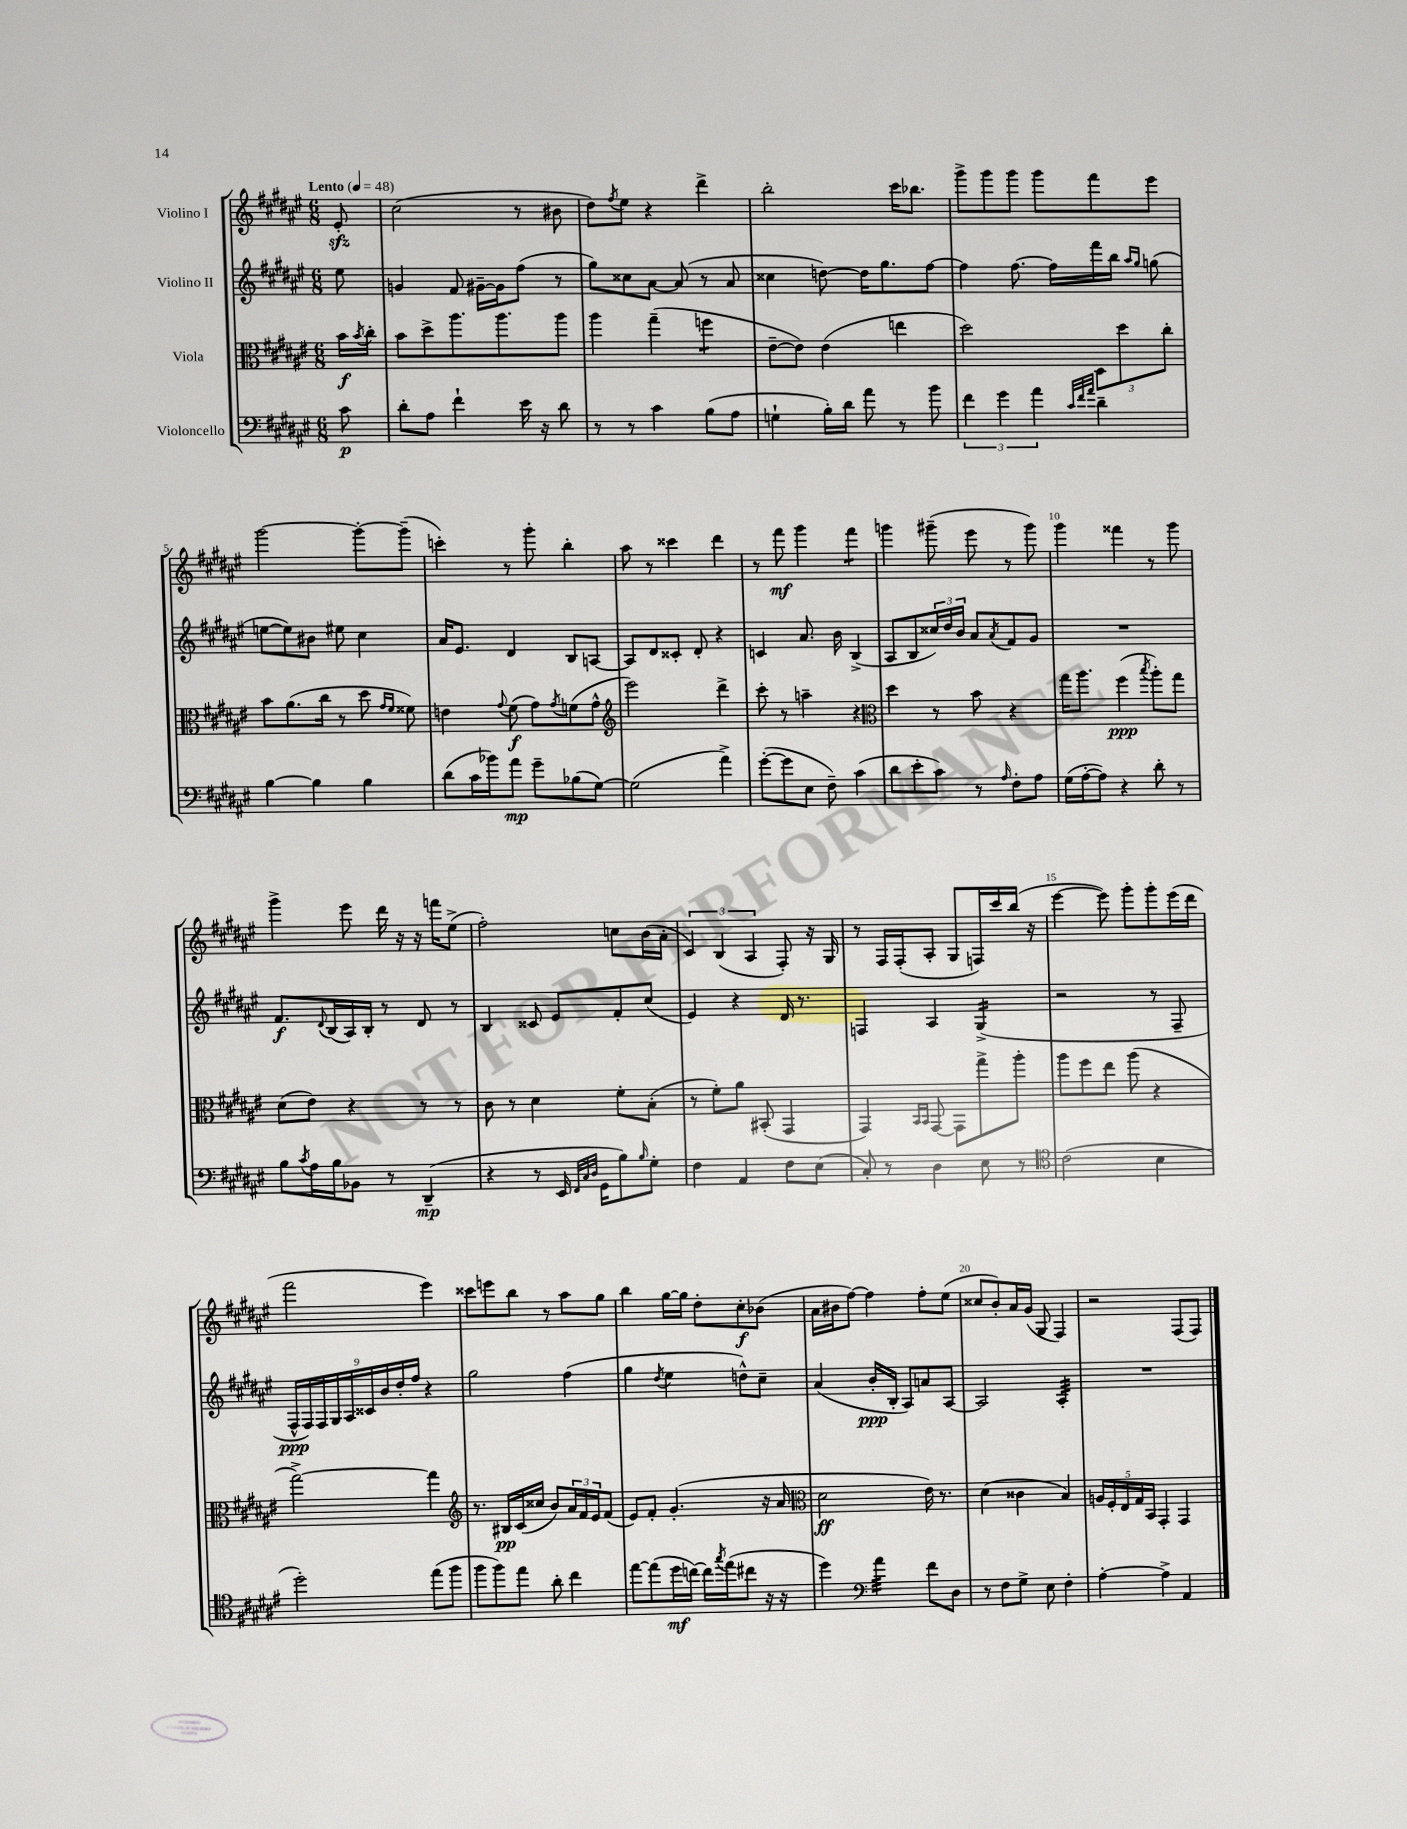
<<
\new StaffGroup <<
\new Staff = "s0" \with { instrumentName = "Violino I" } {
    \clef treble \key fis \major \numericTimeSignature \time 6/8 \partial 8 \tempo "Lento" 4 = 48
    eis'8-.\sfz |
    cis''2( r8 bis'8 |
    dis''8) \acciaccatura { fis''8 } eis''8 r4 dis'''4-> |
    b''2-. cis'''16 bes''8. |
    gis'''8-> gis'''8 gis'''8 gis'''8 fis'''8 eis'''8 |
    gis'''2~ gis'''8~-. gis'''8--( |
    c'''4-.) r8 gis'''8-. b''4-. |
    ais''8 r8 cisis'''4 dis'''4 |
    r8 fis'''8\mf gis'''4 fis'''4:8 |
    g'''4 gis'''8--( eis'''8 r8 gis'''8) |
    gis'''4 fisis'''4 r8 gis'''8 |
    gis'''4-> eis'''8 dis'''16 r16 r16 f'''16 eis''8->( |
    fis''2-.) c''8 b'16( ais'16-. |
    \tuplet 3/2 { cis'4) b4( ais4 } fis8-.) r16 gis16 |
    r8 fis16 fis16-.( ais8-. gis8 f16) cis'''16 b''16( r16 |
    eis'''4~ eis'''8) gis'''8-. gis'''8-. eis'''16( dis'''16 |
    fis'''2 eis'''4) |
    cisis'''8 e'''8 b''8 r8 ais''8 gis''8 |
    b''4 gis''16~ gis''16 dis''8-. cis''8-.\f bes'8( |
    ais'16 bis'16 fis''8~) fis''4 fis''8-. eis''8( |
    cisis''8 b'8-.) ais'16 gis'16( gis8 fis4) |
    r2 fis8( fis8) \bar "|." |
}
\new Staff = "s1" \with { instrumentName = "Violino II" } {
    \clef treble \key fis \major \numericTimeSignature \time 6/8 \partial 8
    eis''8 |
    g'4 fis'8 gis'16~-- gis'16 fis''8( r8 |
    gis''8) cisis''8 ais'8~ ais'8( r8 ais'8 |
    cisis''4 d''8~) d''16 gis''8. fis''8~ |
    fis''4 fis''8.~ fis''16 fis'''16 b''16 \grace { ais''16 gis''16 } g''8( |
    e''8~ e''8) bis'8 eis''8 cis''4 |
    ais'16 eis'8. dis'4 b8 a8~ |
    a8 dis'8 cisis'8-. dis'8-. r4 |
    c'4 ais'8. b'16 b4->( |
    ais8 b8 \tuplet 3/2 { cisis''16) dis''16 b'16 } ais'8 \acciaccatura { ais'8 } fis'8 gis'8 |
    R2. |
    fis'8.\f \appoggiatura { dis'8 } b16( ais16) b16-. r8 dis'8 r8 |
    b4 cisis'8 eis'8 fis'8-. cis''8( |
    eis'4) r4 dis'16 r8. |
    f4 ais4 gis4:16->( |
    r2 r8 fis8-- |
    \tuplet 9/8 { fis16-^\ppp fis16) fis16 gis16 ais16 cisis'16 b'16 dis''16-. fis''16 } r4 |
    gis''2 fis''4( |
    gis''4 \acciaccatura { dis''8 } eis''4 d''8-^) cis''8-- |
    ais'4( b'16-.\ppp b16-. ais8) a'8 ais8~ |
    ais2 ais4:32-. |
    R2. \bar "|." |
}
\new Staff = "s2" \with { instrumentName = "Viola" } {
    \clef alto \key fis \major \numericTimeSignature \time 6/8 \partial 8
    b'16\f \acciaccatura { b'8 } cis''16-. |
    b'8 dis''8-> ais''8. ais''8. ais''8 |
    ais''4 gis''4--( f''4:8 |
    eis'8~-- eis'8) eis'4( e''4 |
    dis''2) \tuplet 3/2 { dis8 dis''8 cis''8-. } |
    b'8 ais'8.( cis''16 r8 dis''8 \grace { gis'16 fis'16 } fisis'8) |
    e'4 \appoggiatura { gis'8 } fis'8\f( gis'8) \acciaccatura { gis'8 } f'8( gis'8-^ |
    \clef treble eis'''2) dis'''4-> |
    cis'''8-. r8 a''4-- r4 |
    \clef alto dis''4 r8 b'8 r4 |
    gis''16 ais''8. fis''4\ppp( \acciaccatura { b''8 } ais''8-.) gis''8 |
    dis'8( eis'8) r4 r8 r8 |
    cis'8 r8 dis'4 fis'8-. b8-.( |
    r8 fis'8-.) ais'8 bis,8-.( gis,4 |
    gis,4) \grace { b,16 b,16 } gis,8~ gis,8 gis''8-> ais''8-. |
    ais''8 fis''8 eis''8 ais''8( r4 |
    gis''2~->) gis''4 |
    \clef treble r8. bis16\pp cis'16( cisis''16 b'8) \tuplet 3/2 { ais'16 fis'16 eis'16 } fis'8( |
    eis'8) fis'8-. gis'4.-.( r16 ais'16 |
    \clef alto dis'2\ff eis'16) r8. |
    dis'4( cisis'4 b4) |
    \tuplet 5/4 { a16 fis16-. eis16 gis16 b,16 } gis,4-. gis,4 \bar "|." |
}
\new Staff = "s3" \with { instrumentName = "Violoncello" } {
    \clef bass \key fis \major \numericTimeSignature \time 6/8 \partial 8
    cis'8\p |
    dis'8-. ais8 fis'4-! eis'16 r16 dis'8 |
    r8 r8 cis'4 b8( ais8 |
    g4-! b16-.) dis'16 ais'8 r8 b'8 |
    \tuplet 3/2 { fis'4 gis'4 ais'4 } \grace { cis'32 fis'32 ais'32 } dis'4-- |
    b4~ b4 b4 |
    dis'8( cis'16 bes'16) ais'8\mp gis'8-- bes8( gis8~) |
    gis2( ais'4->) |
    gis'8~-.( gis'8 eis8 fis8--) cis'4( |
    dis'8 eis'8-. cis'8) r8 \grace { ais16 } fis8-. ais8 |
    gis16( ais16~-. ais8) r4 dis'8-. r8 |
    b8 \acciaccatura { cis'8 } ais16 b16 bes,8 r8 dis,4--\mp( |
    r4 r8 eis,16 \grace { fis,32 cis32 dis32 } gis,16 b8) \grace { b16 } gis8-. |
    fis4 ais,4 fis8 eis8( |
    cis8-.) r8 dis4 eis8 r8 |
    \clef tenor cis'2( b4 |
    dis''2-.) eis''8( fis''8 |
    fis''8 fis''8) eis''8 ais'8-. cis''4 |
    eis''8~ eis''8( dis''16\mf c''16~) c''16 \acciaccatura { gis''8 } eis''16( cis''8 r16 r16 |
    dis''4) \clef bass ais'4:32 fis'8 dis8 |
    r8 fis8 gis8-> eis8 fis4-. |
    ais4~-. ais4-> ais,4 \bar "|." |
}
>>
>>
\layout { \context { \Score \override BarNumber.break-visibility = ##(#f #t #t) barNumberVisibility = #(every-nth-bar-number-visible 5) } }
